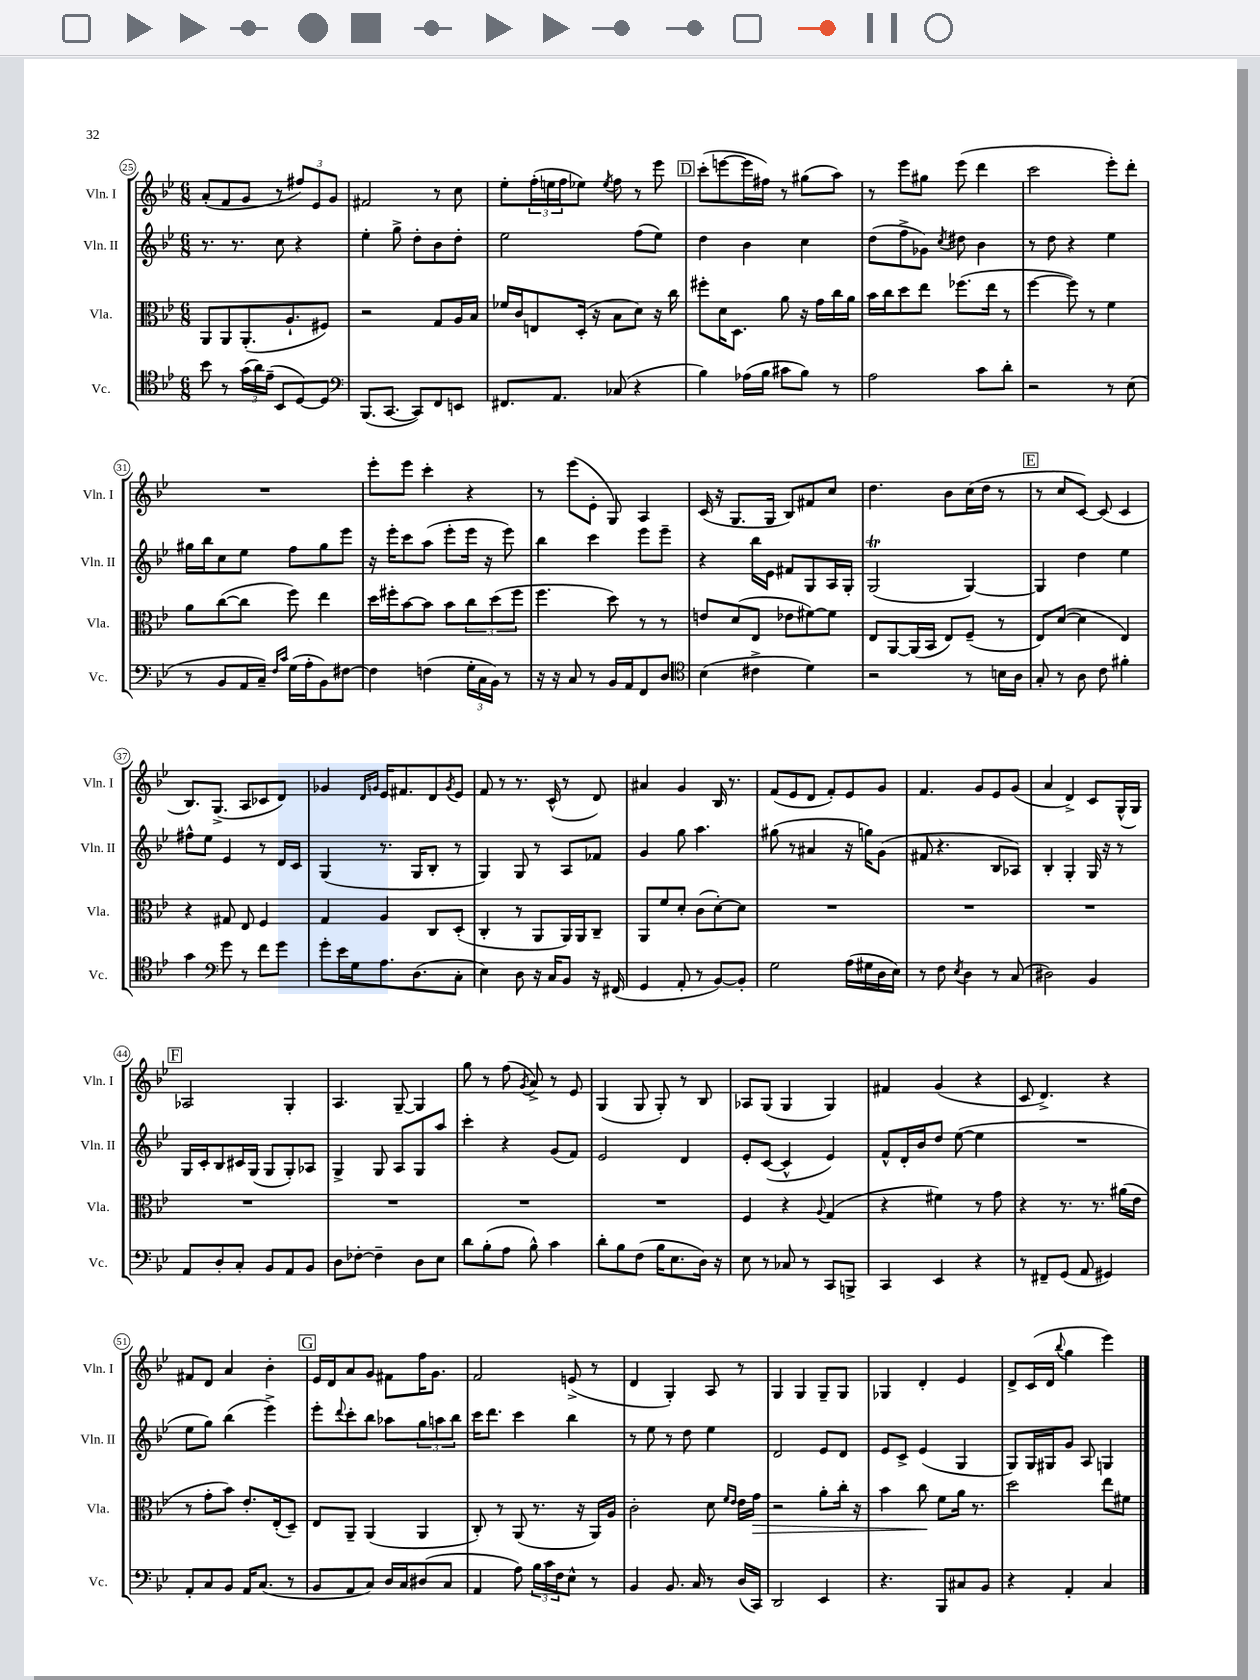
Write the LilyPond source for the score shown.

<<
\new StaffGroup <<
\new Staff = "s0" \with { instrumentName = "Vln. I" shortInstrumentName = "Vln. I" } {
    \clef treble \key bes \major \numericTimeSignature \time 6/8
    a'8-.( f'8 g'8 r8 \tuplet 3/2 { fis''8) ees'8 g'8 } |
    fis'2 r8 c''8 |
    ees''8-. \tuplet 3/2 { f''16-.( e''16 f''16 } ees''8) \acciaccatura { ees''8 } f''8 r8 ees'''8 |
    \mark \markup { \box "D" } c'''8-.( e'''8~ e'''16 fis''16) r8 gis''8( a''8) |
    r8 ees'''8 gis''8 ees'''8( d'''4 |
    c'''2 ees'''8-.) d'''8-. |
    R2. |
    ees'''8-. ees'''8 c'''4-. r4 |
    r8 ees'''8( ees'8-. g8) a4 |
    c'16( r16 g8. g16 bes8) fis'8 c''8 |
    d''4. bes'8 c''16( d''16 r8 |
    \mark \markup { \box "E" } r8 c''8 c'8~) c'8( c'4 |
    bes8.) g8.->( a8 ces'8 d'8) |
    ges'4 \grace { d'16 g'16 } ees'16 fis'8. d'8 \acciaccatura { g'8 } ees'8 |
    f'8 r8 r8. c'16-^( r8 d'8) |
    ais'4 g'4 bes16 r8. |
    f'8( ees'8 d'8 f'8-.) ees'8 g'8 |
    f'4. g'8 ees'8 g'8( |
    a'4 d'4->) c'8 g16-^( g16) |
    \mark \markup { \box "F" } aes2 g4-. |
    a4. g8~-- g4 |
    g''8 r8 f''8( \acciaccatura { g'8 } a'8->) r8 ees'8 |
    g4( g8 g8-.) r8 bes8 |
    aes8 g8( g4 g4) |
    fis'4 g'4( r4 |
    c'8 d'4.->) r4 |
    fis'8 d'8 a'4 bes'4-. |
    \mark \markup { \box "G" } ees'16 d'16 a'8 g'8 fis'8 f''16 g'8. |
    f'2 e'8->( r8 |
    d'4 g4-.) a8 r8 |
    g4 g4 g8-- g8 |
    ges4 d'4-. ees'4 |
    d'8-> c'16( d'16 \appoggiatura { bes''8 } g''4 ees'''4) \bar "|." |
}
\new Staff = "s1" \with { instrumentName = "Vln. II" shortInstrumentName = "Vln. II" } {
    \clef treble \key bes \major \numericTimeSignature \time 6/8
    r8. r8. c''8 r4 |
    ees''4-. g''8-> d''8-. bes'8 d''8-. |
    ees''2 f''8( ees''8) |
    \mark \markup { \box "D" } d''4 bes'4 c''4 |
    d''8( f''8-> ges'8) \acciaccatura { c''8 } dis''8 bes'4 |
    r8 d''8 r4 ees''4 |
    gis''16 bes''16 c''8 ees''8 f''8 gis''8 ees'''8 |
    r16 ees'''16-. c'''8 a''8( ees'''8-. ees'''16 r16 ees'''8) |
    bes''4 c'''4 ees'''8 ees'''8-- |
    r4 bes''16 ees'16 fis'8 g8 a16 g16-. |
    g2\trill( g4~) |
    \mark \markup { \box "E" } g4 d''4 ees''4 |
    fis''8-^ ees''8 ees'4 r8 d'16 c'16 |
    g4( r8. g16 bes8-. r8 |
    g4) g8 r8 a8 fes'8 |
    g'4 g''8 a''4. |
    gis''8( r8 ais'4 r16 g''16) g'8( |
    fis'8 r4. bes8 aes8) |
    bes4-. g4-. g16 r16 r8 |
    \mark \markup { \box "F" } g16 c'16-. bes8 cis'16 g16( g8 g8-.) aes8 |
    g4-> g8 a8 g8 a''8 |
    c'''4-. r4 g'8( f'8) |
    ees'2 d'4 |
    ees'8-. c'8~( c'4-^ ees'4) |
    f'8-^ d'16-. bes'16 d''8 ees''8~( ees''4 |
    R2. |
    ees''8 g''8) bes''4( ees'''4->) |
    \mark \markup { \box "G" } ees'''8-. \appoggiatura { d'''8 } c'''8-. bes''8 aes''8 \tuplet 3/2 { g''8 a''8 bes''8 } |
    c'''16 d'''8. c'''4 bes''4 |
    r8 ees''8 r8 d''8 ees''4 |
    d'2 ees'8 d'8 |
    ees'8 c'8-> ees'4( g4 |
    g8) g16 gis16 g'8 a8 g4 \bar "|." |
}
\new Staff = "s2" \with { instrumentName = "Vla." shortInstrumentName = "Vla." } {
    \clef alto \key bes \major \numericTimeSignature \time 6/8
    a,8 a,8 a,8.-.( a8.-! fis8) |
    r2 g8 a16 bes16 |
    fes'16 c'16 e8 d16-.( r16 bes8 d'8) r16 c''16 |
    \mark \markup { \box "D" } fis''8-. d'16 d8. a'8 r16 g'16 c''16 a'16 |
    bes'16 c''16 d''8 ees''8 fes''8.( ees''16 r8 |
    f''4~ f''8) r8 f'4 |
    a'8 c''8~( c''8 f''8) ees''4 |
    d''16 fis''16-. bes'8~ bes'8 bes'8 \tuplet 3/2 { c''8 d''8( fis''8 } |
    f''4. d''8) r8 r8 |
    e'8 d'8( ees8 ees'8 fis'8~) fis'8 |
    ees8 a,8~ a,16( bes,16 ees8) f8--( r8 |
    \mark \markup { \box "E" } ees8) d'8~( d'4 ees4) |
    r4 gis8 ees8 f4 |
    g4 a4 c8 d8-.( |
    c4-. r8 a,8 a,16) a,16 c8-- |
    a,8 f'8 d'8-. c'8( d'8~-.) d'8 |
    R2. |
    R2. |
    R2. |
    \mark \markup { \box "F" } R2. |
    R2. |
    R2. |
    R2. |
    f4 r4 \appoggiatura { a8 } g4( |
    r4 fis'4) r8 g'8 |
    r4 r8. r8. ais'16( ees'16 |
    r8 g'8-. bes'8) ees'8.-. ees16-.( d8--) |
    \mark \markup { \box "G" } ees8 a,8-- a,4( a,4 |
    c8-.) r8 a,8( r8. r16 a,16) a16 |
    c'2-. d'8 \grace { f'16 ees'16 } ees'16 g'16\> |
    r2 a'8-. c''16-. r16 |
    bes'4 c''8\! f'8 a'16 r8. |
    d''2 ees''8 fis'8 \bar "|." |
}
\new Staff = "s3" \with { instrumentName = "Vc." shortInstrumentName = "Vc." } {
    \clef tenor \key bes \major \numericTimeSignature \time 6/8
    bes'8 r8 \tuplet 3/2 { g'16( a'16) ees'16--( } bes,8 d8~) d8 |
    \clef bass bes,,8.( c,8.~ c,8) f,8 e,8 |
    fis,8. a,8. ces8( r4 |
    \mark \markup { \box "D" } bes4) aes16( bes16 cis'8 bes8) r8 |
    a2 c'8 d'8-. |
    r2 r8 ees8( |
    r8 bes,8 a,16 c16--) \grace { f16 c'16 } g16( a16-. bes,8) fis8~ |
    fis4 f4( \tuplet 3/2 { g16-. c16 bes,16) } r8 |
    r16 r16 c8 r8 bes,16 a,16 f,8 d8 |
    \clef tenor bes4( cis'4-> d'4) |
    r2 r8 b16 a16 |
    \mark \markup { \box "E" } g8-. r8 a8 c'8 fis'4-. |
    g'4 \clef bass g'8 r8 f'8 g'8 |
    g'8-. ees'16 g16 a8. d8.( c8-. |
    ees4) d8 r16 c16 bes,8 r16 fis,16( |
    g,4 a,8-. r8 bes,8~) bes,8-. |
    g2 a16( gis16 d16 ees16) |
    r8 f8 \acciaccatura { ees8 } d4 r8 c8( |
    dis2) bes,4 |
    \mark \markup { \box "F" } a,8 d8-. c8-. bes,8 a,8 bes,8 |
    d8 fes8~-. fes4-- d8 ees8 |
    d'8 bes8-.( a8 bes8-^) c'4 |
    d'8-. bes8 f8( bes16 ees8. d16) r16 |
    ees8 r8 ces8 r8 c,8 b,,8-> |
    c,4 ees,4 r4 |
    r8 fis,8-- g,8( a,8 gis,4) |
    a,8-. c8 bes,8 a,16 c8.( r8 |
    \mark \markup { \box "G" } bes,8 a,8 c8) d16 c16 dis8( c8 |
    a,4 a8) \tuplet 3/2 { bes16 c'16 f16 } ees8-^ r8 |
    bes,4 bes,8. c16 r8 d16( c,16) |
    d,2 ees,4 |
    r4. bes,,8 cis8 bes,8 |
    r4 a,4-. c4 \bar "|." |
}
>>
>>
\layout { \context { \Score currentBarNumber = #25 \override BarNumber.stencil = #(make-stencil-circler 0.1 0.3 ly:text-interface::print) } }
